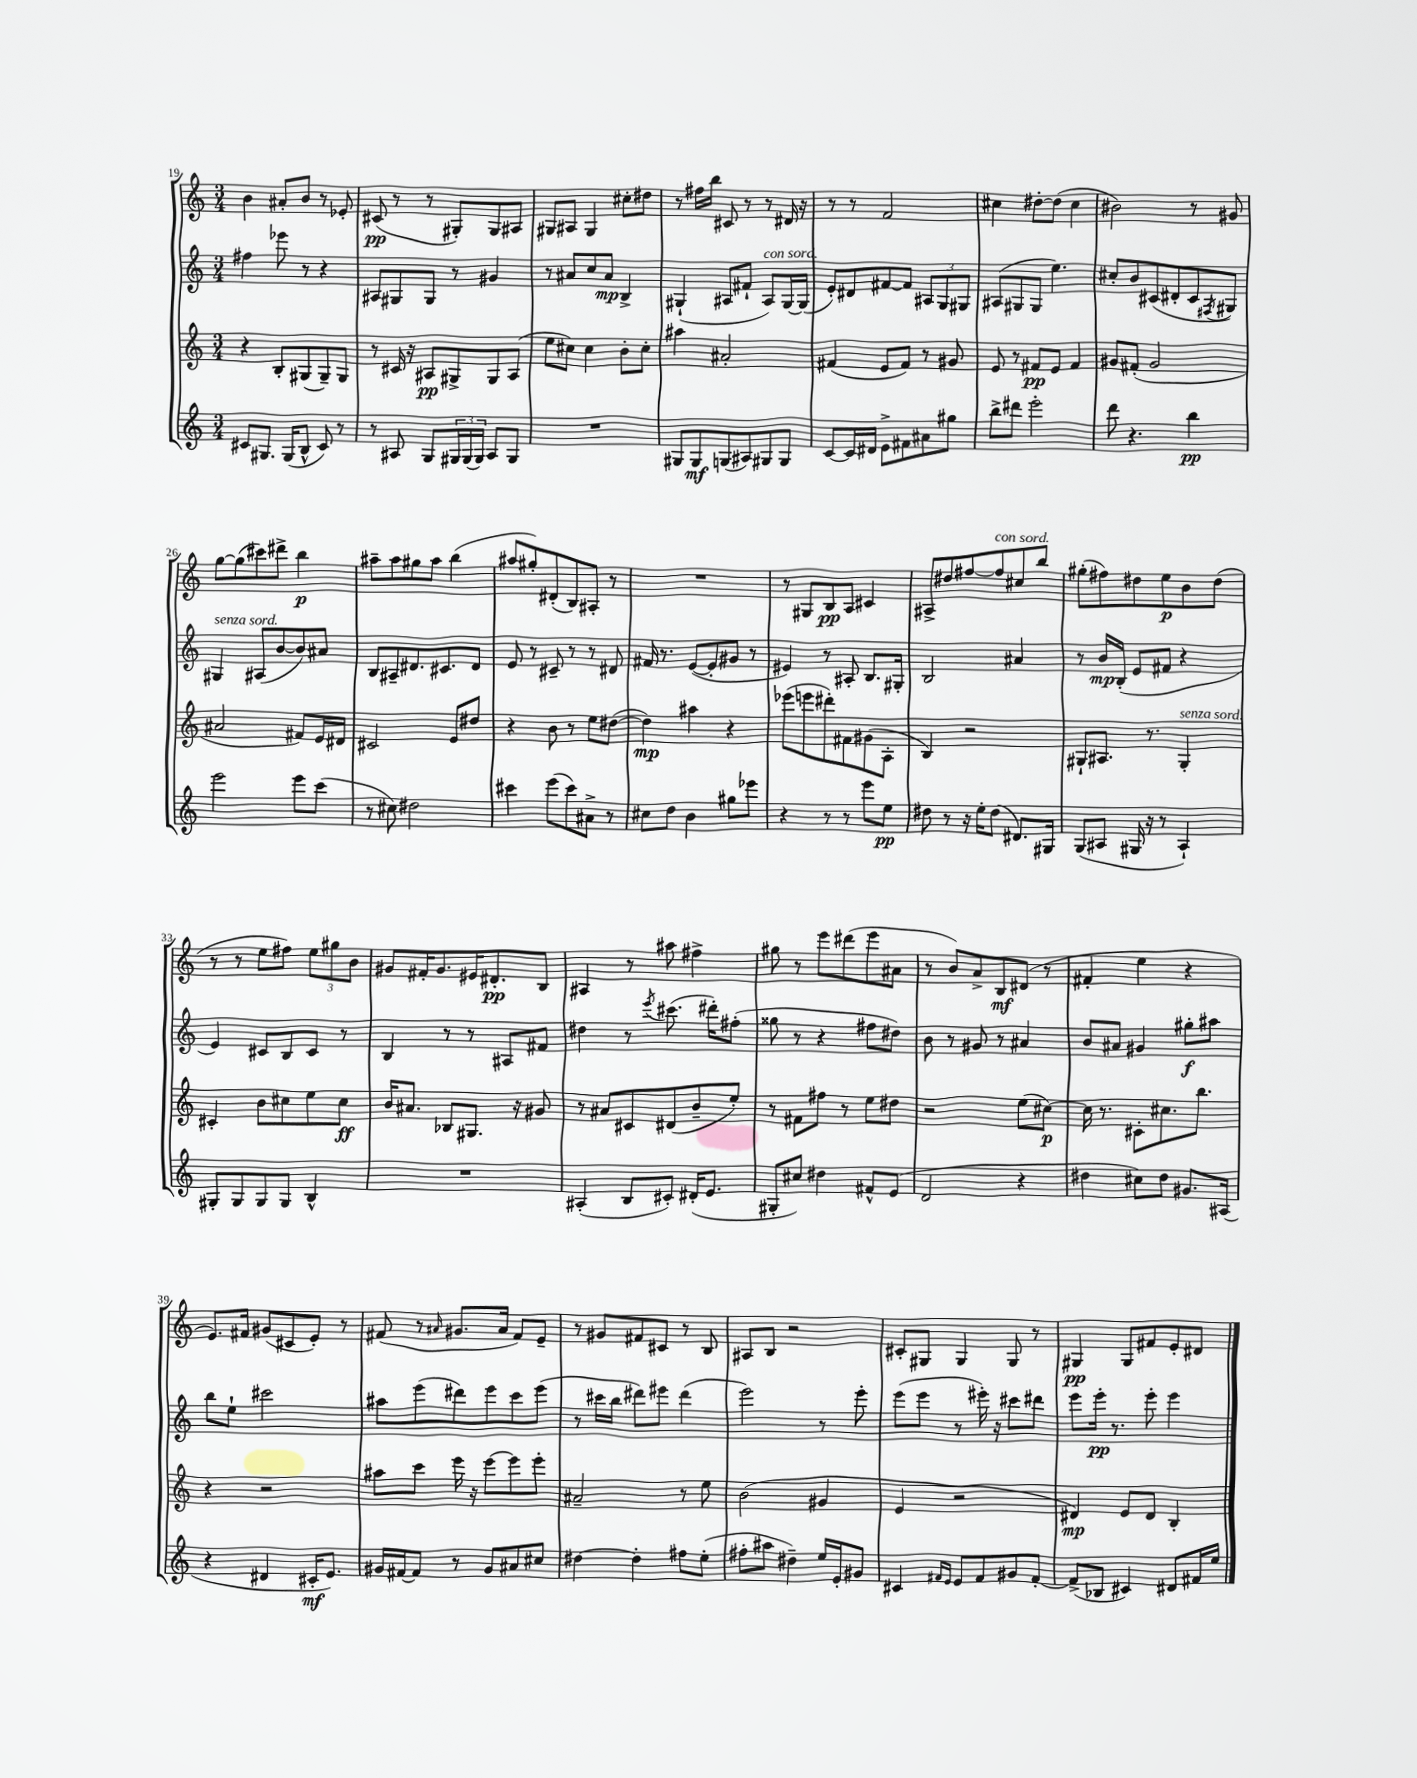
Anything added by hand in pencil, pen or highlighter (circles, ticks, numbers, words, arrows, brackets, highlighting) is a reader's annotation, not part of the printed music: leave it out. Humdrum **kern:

**kern	**dynam	**kern	**dynam	**kern	**dynam	**kern	**dynam
*part4	*part4	*part3	*part3	*part2	*part2	*part1	*part1
*staff4	*staff4	*staff3	*staff3	*staff2	*staff2	*staff1	*staff1
*clefG2	*	*clefG2	*	*clefG2	*	*clefG2	*
*k[]	*	*k[]	*	*k[]	*	*k[]	*
*M3/4	*	*M3/4	*	*M3/4	*	*M3/4	*
=19	=19	=19	=19	=19	=19	=19	=19
8c#X/L	.	4r	.	4ff#X\	.	4b\	.
8.G#X/J	.	.	.	.	.	.	.
.	.	8B'/L	.	8eee-X\	.	8a#X'/L	.
(16G#/KL	.	.	.	.	.	.	.
8B^^/J	.	(8G#X/	.	8r	.	8b/J	.
8c#/)	.	8G#~/)	.	4r	.	8r	.
8r	.	8G#/J	.	.	.	8e-X'/	.
=20	=20	=20	=20	=20	=20	=20	=20
8r	.	8r	.	8A#X/L	.	(8c#X/	pp
8A#X/	.	16c#X/	.	8G#X/	.	8r	.
.	.	16r	.	.	.	.	.
8G/L	.	8A#X/L	pp	8G#/J	.	8r	.
24G#X/L	.	8G#X^/	.	8r	.	8G#X'/L)	.
(24G#/	.	.	.	.	.	.	.
24G#/JJ)	.	.	.	.	.	.	.
8A#/L	.	8G#/	.	4g#X/	.	8G#/	.
8G#/J	.	(8A#/J	.	.	.	8A#X/J	.
=21	=21	=21	=21	=21	=21	=21	=21
2.r	.	8ee\L	.	8r	.	8G#X/L	.
.	.	8cc#X\J)	.	8a#X/L	.	8A#X/J	.
.	.	4cc#\	.	8cc/	.	4G#/	.
.	.	.	.	8a#/J	mp	.	.
.	.	8b'\L	.	4B^/	.	8cc#X'\L	.
.	.	8cc#'\J	.	.	.	8dd#X\J	.
=22	=22	=22	=22	=22	=22	=22	=22
8G#X/L	.	4aa#X\	.	(4G#X`/	.	8r	.
8G#/	mf	.	.	.	.	16ff#X\LL	.
.	.	.	.	.	.	16bb\JJ	.
(8Gn/	.	2a#X'/	.	8A#X/L	.	8c#X/	.
8A#X/)	.	.	.	8f#X`/J	.	8r	.
!	!	!	!	!LO:TX:a:i:t=con sord.	!	!	!
8G#X/	.	.	.	8A#/L)	.	8r	.
8G#/J	.	.	.	[16G#/L	.	16d#X/	.
.	.	.	.	(16G#/JJ]	.	16r	.
=23	=23	=23	=23	=23	=23	=23	=23
[8c/L	.	(4f#X/	.	8e'/L)	.	8r	.
16c/L]	.	.	.	8d#X/	.	8r	.
16d#X/JJ	.	.	.	.	.	.	.
8e^\L	.	8e/L	.	[8f#X/	.	2f/	.
8f#X\	.	8f#/J)	.	8f#/J]	.	.	.
8a#X\	.	8r	.	12A#X/L	.	.	.
.	.	.	.	12G/	.	.	.
8gg#X\J	.	8g#X/	.	.	.	.	.
.	.	.	.	12G#X/J	.	.	.
=24	=24	=24	=24	=24	=24	=24	=24
8bb^\L	.	8e/	.	(8A#X/L	.	4cc#X\	.
8ddd#X\J	.	8r	.	8G#X/	.	.	.
2eee'\	.	8f#X/L	pp	8G#/J	.	[8dd#X'\L	.
.	.	8e/J	.	4.ee\)	.	(8dd#\J]	.
.	.	4f#/	.	.	.	4cc#\	.
=25	=25	=25	=25	=25	=25	=25	=25
8ddd\	.	8g#X/L	.	8cc#X'/L	.	2b#X\)	.
4.r	.	(8f#X'/J	.	8b/	.	.	.
.	.	2g#/	.	(8c#X/	.	.	.
.	.	.	.	8d#X'/	.	.	.
4bb\	pp	.	.	8c#/	.	8r	.
.	.	.	.	8qF#X/	.	.	.
.	.	.	.	8G#X/J)	.	8g#X/	.
!!LO:LB:g=z
=26	=26	=26	=26	=26	=26	=26	=26
!	!	!	!	!LO:TX:a:i:t=senza sord.	!	!	!
2eee\	.	2a#X/	.	4G#X/	.	[8gg\L	.
.	.	.	.	.	.	(8gg\]	.
.	.	.	.	(8A#X/L	.	8ccc#X\)	.
.	.	.	.	[8b/	.	8ddd#X^\J	.
8eee\L	.	8f#X/L)	.	8b/])	.	4bb\	p
(8ccc\J	.	16e/L	.	8a#X/J	.	.	.
.	.	16d#X/JJ	.	.	.	.	.
=27	=27	=27	=27	=27	=27	=27	=27
8r	.	2c#X/	.	8B/L	.	8aa#X~\L	.
8cc#X\)	.	.	.	8A#X~/	.	8aa#\	.
2dd#X\	.	.	.	8.d#X/	.	8gg#X\	.
.	.	.	.	.	.	8aa#\J	.
.	.	.	.	8.c#X/	.	.	.
.	.	8e/L	.	.	.	(4bb\	.
.	.	8dd#X/J	.	8d#/J	.	.	.
=28	=28	=28	=28	=28	=28	=28	=28
4ccc#X\	.	4r	.	8e/	.	8aa#X/L	.
.	.	.	.	8r	.	8gg#X'/)	.
(8eee\L	.	8b\	.	8c#X~/	.	(8d#X'/	.
8ccc#\)	.	8r	.	8r	.	8B/)	.
8a#X^\J	.	8ee\L	.	8r	.	8A#X'/J	.
8r	.	([8dd#X\J	.	8d#X/	.	8r	.
=29	=29	=29	=29	=29	=29	=29	=29
8cc#X\L	.	4dd#\])	mp	16f#X/	.	2.r	.
.	.	.	.	8.r	.	.	.
8dd\J	.	.	.	.	.	.	.
4b\	.	4aa#X\	.	([8e/L	.	.	.
.	.	.	.	8e'/]	.	.	.
8gg#X\L	.	4r	.	8g#X/J	.	.	.
8eee-X\J	.	.	.	8r	.	.	.
=30	=30	=30	=30	=30	=30	=30	=30
4r	.	(8eee-X\L	.	4e#X/)	.	8r	.
.	.	8eeen\	.	.	.	8G#X/L	.
8r	.	8ddd#X'\)	.	8r	.	8B/	pp
8r	.	8f#X\	.	8A#X'/	.	8A/J	.
8eee\L	.	(8g#X\	.	8.B/L	.	4c#X/	.
8ee\J	pp	8A'\J	.	.	.	.	.
.	.	.	.	16G#X'/Jk	.	.	.
=31	=31	=31	=31	=31	=31	=31	=31
8dd#X\	.	4B/)	.	2B/	.	8A#X^/L	.
8r	.	.	.	.	.	8dd#X/	.
16r	.	2r	.	.	.	[8ff#X/	.
16ee'\KL	.	.	.	.	.	.	.
!	!	!	!	!	!	!LO:TX:a:i:t=con sord.	!
(8dd#\J	.	.	.	.	.	8ff#/]	.
8.d#X/L)	.	.	.	4a#X/	.	8cc#X/	.
.	.	.	.	.	.	8bb/J	.
16G#X/Jk	.	.	.	.	.	.	.
=32	=32	=32	=32	=32	=32	=32	=32
(8G/L	.	8G#X`/L	.	8r	.	(8gg#X'\L	.
8A#X/J	.	8.A#X/J	.	16b/LL	mp	8ff#X\)	.
.	.	.	.	(16B'/JJ	.	.	.
16G#X/	.	.	.	8e/L	.	8dd#X\	.
16r	.	8.r	.	.	.	.	.
8r	.	.	.	8f#X/J	.	8ee\	p
!	!	!LO:TX:a:i:t=senza sord.	!	!	!	!	!
4A#`/)	.	4G#'/	.	4r	.	8b\	.
.	.	.	.	.	.	(8dd#\J	.
!!LO:LB:g=z
=33	=33	=33	=33	=33	=33	=33	=33
8G#X'/L	.	4c#X'/	.	4e/)	.	8r	.
8G#/	.	.	.	.	.	8r	.
8G#/	.	8b\L	.	8c#X/L	.	8ee\L	.
8G#/J	.	8cc#X\	.	8B/	.	8ff#X\J)	.
4B^^/	.	8ee\	.	8c#/J	.	12ee\L	.
.	.	.	.	.	.	12gg#X\	.
.	.	8cc#\J	ff	8r	.	.	.
.	.	.	.	.	.	12b\J	.
=34	=34	=34	=34	=34	=34	=34	=34
2.r	.	16b/KL	.	4B/	.	8g#X/L	.
.	.	8.a#X/J	.	.	.	.	.
.	.	.	.	.	.	16f#X'/K	.
.	.	.	.	.	.	8.g#/	.
.	.	8B-X/L	.	8r	.	.	.
.	.	8.G#X/J	.	8r	.	16e#X/K	.
.	.	.	.	.	.	8.d#X'/	pp
.	.	.	.	8A#X/L	.	.	.
.	.	16r	.	.	.	.	.
.	.	8g#X/	.	8f#X/J	.	8B/J	.
=35	=35	=35	=35	=35	=35	=35	=35
(4A#X'/	.	8r	.	4dd#X\	.	4A#X/	.
.	.	8a#X/L	.	.	.	.	.
8B/L	.	8c#X/	.	8r	.	8r	.
.	.	.	.	8qeee/	.	.	.
8c#X'/J)	.	(8d#X/	.	(8.ccc#X\	.	8aa#X\	.
(16d#X'/KL	.	8b~/	.	.	.	4ff#X^\	.
8.e/J	.	.	.	16ddd#X'\KL)	.	.	.
.	.	8ee'/J)	.	(8ff#X'\J	.	.	.
=36	=36	=36	=36	=36	=36	=36	=36
8G#X'/L	.	8r	.	8gg##X\	.	8gg#X\	.
8cc#X/J)	.	8f#X\L	.	8r	.	8r	.
4dd#X\	.	8ff#X\J	.	4r	.	8eee\L	.
.	.	8r	.	.	.	(8ddd#X\	.
8f#X^^/L	.	8ee\L	.	8ff#X\L	.	8eee\	.
(8e/J	.	8dd#X\J	.	8dd#X\J)	.	8a#X\J	.
=37	=37	=37	=37	=37	=37	=37	=37
2d/	.	2r	.	8b\	.	8r	.
.	.	.	.	8r	.	8b/L)	.
.	.	.	.	8g#X/	.	8a^/	.
.	.	.	.	8r	.	8B/	mf
4r	.	(8ee\L	.	4a#X/	.	(8d#X/J	.
.	.	[8cc#X\J)	p	.	.	8r	.
=38	=38	=38	=38	=38	=38	=38	=38
4dd#X\	.	16cc#\]	.	8b/L	.	4f#X'/	.
.	.	8.r	.	.	.	.	.
.	.	.	.	8a#X/J	.	.	.
8cc#X\L)	.	8c#X'\L	.	4g#X/	.	4ee\	.
8dd#\J	.	8.cc#X\	.	.	.	.	.
8.g#X/L	.	.	.	8gg#X'\L	f	4r	.
.	.	8.bb\J	.	.	.	.	.
.	.	.	.	8aa#X\J	.	.	.
(16A#X/Jk	.	.	.	.	.	.	.
!!LO:LB:g=z
=39	=39	=39	=39	=39	=39	=39	=39
4r	.	4r	.	8bb\L	.	8.e/L)	.
.	.	.	.	8ee`\J	.	.	.
.	.	.	.	.	.	16f#X/Jk	.
4d#X/	.	2r	.	2ccc#X\	.	(8g#X/L	.
.	.	.	.	.	.	8c#X/	.
16c#X'/KL	mf	.	.	.	.	8e'/J)	.
8.e/J)	.	.	.	.	.	.	.
.	.	.	.	.	.	8r	.
=40	=40	=40	=40	=40	=40	=40	=40
16g#X/LL	.	8aa#X\L	.	8aa#X\L	.	(8f#X/	.
[16f#X/J	.	.	.	.	.	.	.
8f#/J]	.	8ccc\J	.	(8eee\	.	8r	.
.	.	.	.	.	.	16qqa#X/	.
8r	.	16eee\	.	8ddd#X\)	.	8.g#X/L	.
.	.	16r	.	.	.	.	.
8g#/L	.	[8eee\L	.	8eee\	.	.	.
.	.	.	.	.	.	16a#/Jk	.
8a#X/	.	8eee\]	.	8ccc\	.	8f#/L)	.
8cc#X/J	.	8eee'\J	.	(8eee\J	.	8e~/J	.
=41	=41	=41	=41	=41	=41	=41	=41
[4dd#X\	.	2a#X~/	.	8r	.	8r	.
.	.	.	.	16ccc#X\LL	.	8g#X/L	.
.	.	.	.	16bb\JJ	.	.	.
4dd#'\]	.	.	.	8ddd#X\L)	.	8f#X/	.
.	.	.	.	8eee#X\J	.	8c#X/J	.
8ff#X\L	.	8r	.	(4ddd#\	.	8r	.
(8ee'\J	.	8ee\	.	.	.	8B/	.
=42	=42	=42	=42	=42	=42	=42	=42
8ff#X'\L	.	(2b\	.	2eee\)	.	8A#X/L	.
8aa#X\J	.	.	.	.	.	8B/J	.
4dd#X~\)	.	.	.	.	.	2r	.
16ee/LL	.	4g#X/	.	8r	.	.	.
16e'/J	.	.	.	.	.	.	.
8g#X/J	.	.	.	8eee'\	.	.	.
=43	=43	=43	=43	=43	=43	=43	=43
4c#X/	.	4e/	.	(8eee\L	.	8c#X'/L	.
.	.	.	.	8eee\J	.	8G#X/J	.
16qqf#X/LL	.	.	.	.	.	.	.
16qqe/JJ	.	.	.	.	.	.	.
8e/L	.	2r	.	8r	.	4G#/	.
8f#/	.	.	.	16eee#X'\)	.	.	.
.	.	.	.	16r	.	.	.
8g#X/	.	.	.	8ccc#X\L	.	8G#/	.
[8f#'/J	.	.	.	8ddd#X\J	.	8r	.
=44	=44	=44	=44	=44	=44	=44	=44
(8f#^/L]	.	4d#X/)	mp	8eee\L	.	4G#X/	pp
8B-X/J	.	.	.	16eee'\Jk	pp	.	.
.	.	.	.	8.r	.	.	.
4c#X/)	.	8e/L	.	.	.	8G#/L	.
.	.	8d#/J	.	8eee'\	.	8f#X/	.
8d#X/L	.	4B'/	.	4eee\	.	8e'/	.
16f#X/L	.	.	.	.	.	8d#X/J	.
16ee/JJ	.	.	.	.	.	.	.
==	==	==	==	==	==	==	==
*-	*-	*-	*-	*-	*-	*-	*-
